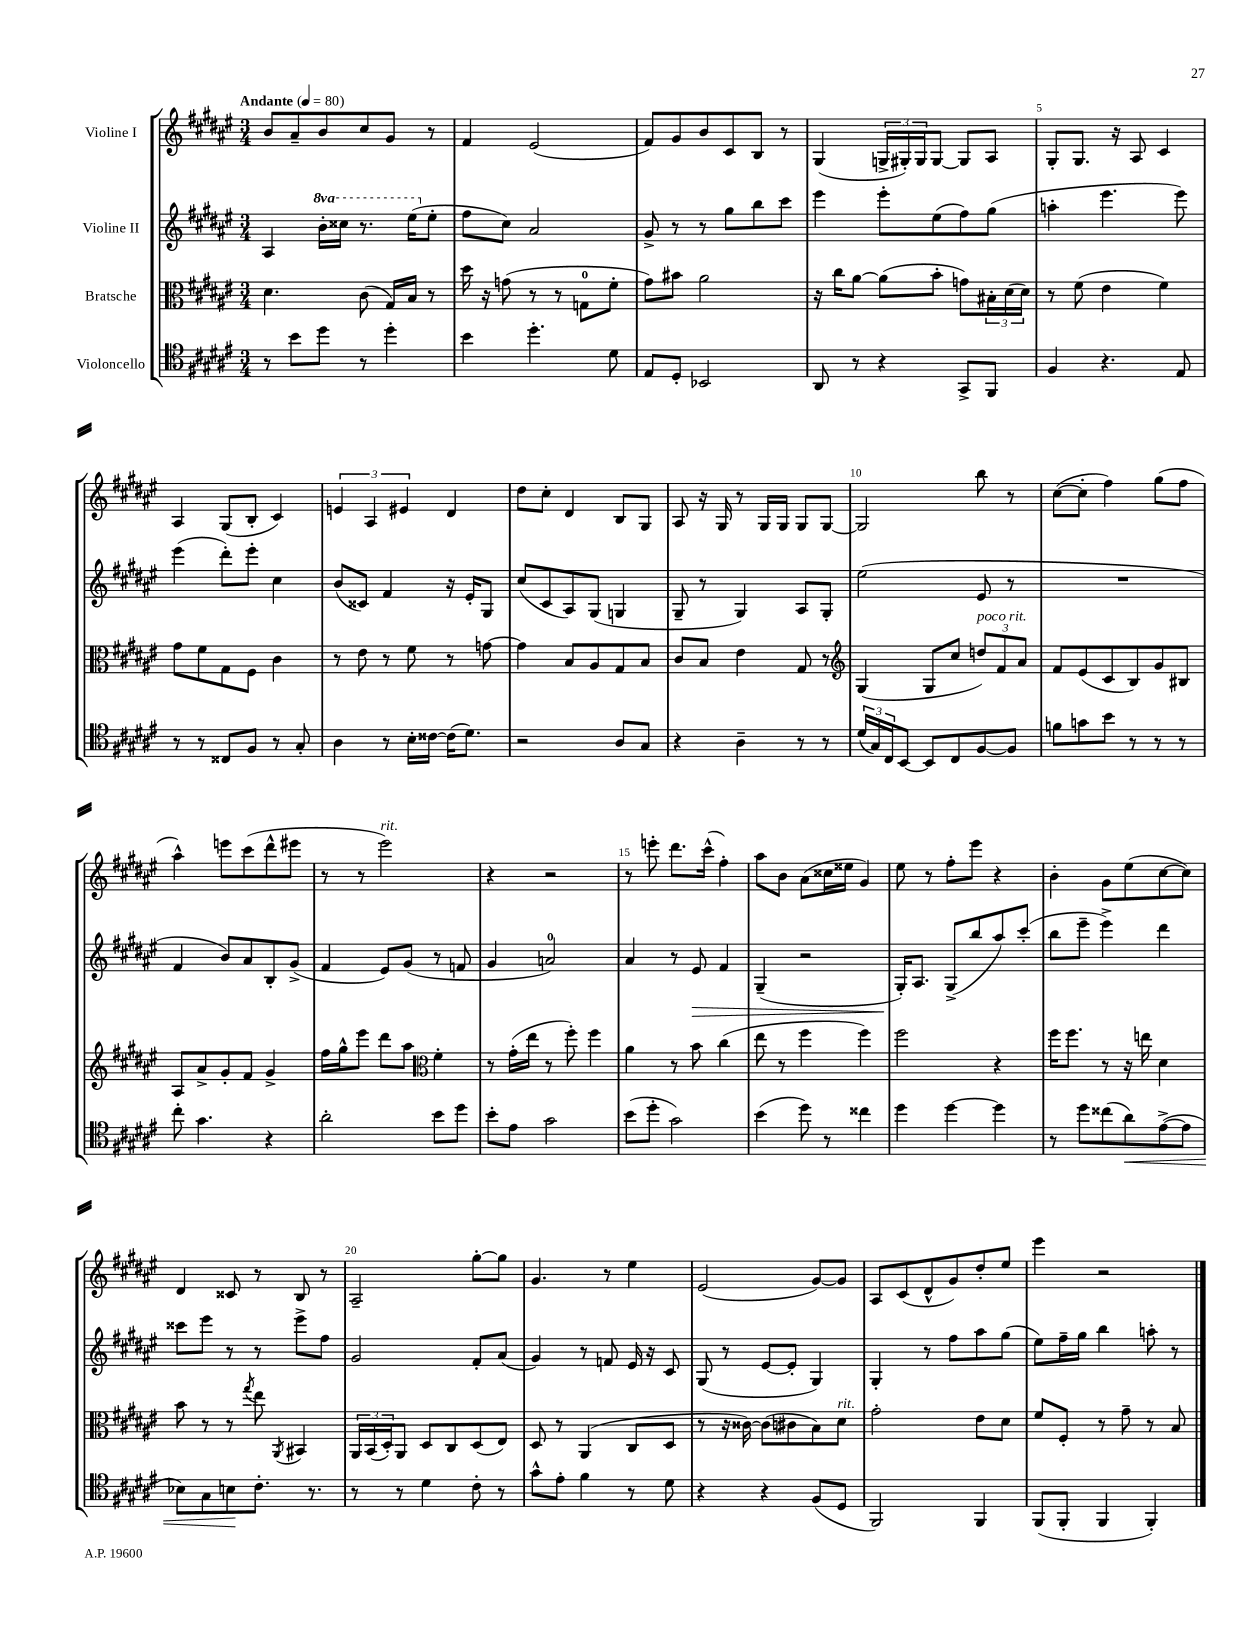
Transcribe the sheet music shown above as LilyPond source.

<<
\new StaffGroup <<
\new Staff = "s0" \with { instrumentName = "Violine I" } {
    \clef treble \key fis \major \numericTimeSignature \time 3/4 \tempo "Andante" 4 = 80
    b'8 ais'8-- b'8 cis''8 gis'8 r8 |
    fis'4 eis'2( |
    fis'8) gis'8 b'8 cis'8 b8 r8 |
    gis4( \tuplet 3/2 { g16-> gis16-.) gis16 } gis8~ gis8 ais8 |
    gis8-. gis8. r16 ais8 cis'4 |
    ais4 gis8( b8-. cis'4) |
    \tuplet 3/2 { e'4 ais4 eis'4 } dis'4 |
    dis''8 cis''8-. dis'4 b8 gis8 |
    ais8 r16 gis16 r8 gis16 gis16 gis8 gis8~ |
    gis2 b''8 r8 |
    cis''8~( cis''8-. fis''4) gis''8( fis''8 |
    ais''4-^) e'''8 cis'''8( dis'''8-^ eis'''8 |
    r8 r8 eis'''2^\markup { \italic "rit." }) |
    r4 r2 |
    r8 e'''8-. dis'''8. cis'''16-^( fis''4-.) |
    ais''8 b'8 ais'8( cisis''16 eisis''16 gis'4) |
    eis''8 r8 fis''8-. eis'''8 r4 |
    b'4-. gis'8 eis''8( cis''8~ cis''8) |
    dis'4 cisis'8 r8 b8 r8 |
    ais2-- gis''8~-. gis''8 |
    gis'4. r8 eis''4 |
    eis'2( gis'8~) gis'8 |
    ais8 cis'8( dis'8-^ gis'8) dis''8-. eis''8 |
    eis'''4 r2 \bar "|." |
}
\new Staff = "s1" \with { instrumentName = "Violine II" } {
    \clef treble \key fis \major \numericTimeSignature \time 3/4 \set Staff.ottavationMarkups = #ottavation-simple-ordinals
    ais4 \ottava #1 b''16-. cisis'''16 r8. eis'''16( \ottava #0 eis''8-. |
    fis''8 cis''8) ais'2 |
    gis'8-> r8 r8 gis''8 b''8 cis'''8 |
    eis'''4 eis'''8-. eis''8( fis''8) gis''8( |
    a''4-. eis'''4. eis'''8) |
    eis'''4( dis'''8-.) eis'''8-. cis''4 |
    b'8( cisis'8) fis'4 r16 eis'16-. gis8 |
    cis''8( cis'8 ais8) gis8( g4 |
    gis8-- r8 gis4) ais8 gis8-. |
    eis''2( eis'8 r8 |
    R2. |
    fis'4 b'8) ais'8 b8-. gis'8->( |
    fis'4 eis'8) gis'8( r8 f'8 |
    gis'4 a'2-0) |
    ais'4 r8 eis'8\> fis'4 |
    gis4--( r2 |
    gis16-.\!) ais8. gis8->( b''8 ais''8) cis'''8-.( |
    b''8 eis'''8-- eis'''4->) dis'''4 |
    cisis'''8 eis'''8 r8 r8 eis'''8-> fis''8 |
    gis'2 fis'8-. ais'8( |
    gis'4) r8 f'8 eis'16 r16 cis'8 |
    gis8( r8 eis'8~ eis'8-. gis4) |
    gis4-. r8 fis''8 ais''8 gis''8( |
    eis''8) fis''16-- gis''16 b''4 a''8-. r8 \bar "|." |
}
\new Staff = "s2" \with { instrumentName = "Bratsche" } {
    \clef alto \key fis \major \numericTimeSignature \time 3/4
    dis'4. cis'8( gis16) b16 r8 |
    dis''16 r16 g'8( r8 r8 g8-0 fis'8-. |
    gis'8) bis'8 ais'2 |
    r16 cis''16 ais'8~ ais'8( b'8-. g'8) \tuplet 3/2 { bis16-. dis'16( dis'16) } |
    r8 fis'8( eis'4 fis'4) |
    gis'8 fis'8 gis8 fis8 cis'4 |
    r8 eis'8 r8 fis'8 r8 g'8~ |
    g'4 b8 ais8 gis8 b8 |
    cis'8 b8 eis'4 gis8 r8 |
    \clef treble gis4( gis8 cis''8 \tuplet 3/2 { d''8^\markup { \italic "poco rit." }) fis'8 ais'8 } |
    fis'8 eis'8( cis'8 b8) gis'8 bis8 |
    ais8 ais'8-> gis'8-. fis'8 gis'4-> |
    fis''16 gis''16-^ eis'''8 dis'''8 ais''8 \clef alto fis'4-. |
    r8 gis'16-.( eis''16 r8 fis''8-.) fis''4 |
    ais'4 r8 b'8 cis''4( |
    eis''8 r8 fis''4 fis''4) |
    fis''2 r4 |
    fis''16 fis''8. r8 r16 e''16 dis'4 |
    b'8 r8 r8 \acciaccatura { gis''8 } eis''8 \acciaccatura { ais,8 } bis,4 |
    \tuplet 3/2 { ais,16 b,16( dis16-.) } ais,8 dis8 cis8 dis8( eis8) |
    dis8 r8 ais,4( cis8 dis8 |
    r8 r16 cisis'16~) cisis'8( cis'8 b8) dis'8^\markup { \italic "rit." } |
    gis'2-. eis'8 dis'8 |
    fis'8 fis8-. r8 gis'8-- r8 b8 \bar "|." |
}
\new Staff = "s3" \with { instrumentName = "Violoncello" } {
    \clef tenor \key fis \major \numericTimeSignature \time 3/4
    r8 b'8 dis''8 r8 dis''4-. |
    b'4 dis''4.-. dis'8 |
    eis8 dis8-. bes,2 |
    ais,8 r8 r4 gis,8-> fis,8 |
    fis4 r4. eis8 |
    r8 r8 cisis8 fis8 r8 gis8-. |
    ais4 r8 b16-. cisis'16~ cisis'16( dis'8.) |
    r2 ais8 gis8 |
    r4 ais4-- r8 r8 |
    \tuplet 3/2 { dis'16( gis16) cis16 } b,8~ b,8 cis8 fis8~ fis8 |
    f'8 g'8 b'8 r8 r8 r8 |
    cis''8-. gis'4. r4 |
    ais'2-. b'8 dis''8 |
    b'8-. eis'8 gis'2 |
    b'8( dis''8-. gis'2) |
    b'4( dis''8) r8 cisis''4 |
    dis''4 dis''4~ dis''4 |
    r8 dis''8 cisis''8( ais'8\<) eis'8~->( eis'8 |
    bes8) gis8 b8\! cis'8.-. r8. |
    r8 r8 dis'4 cis'8-. r8 |
    gis'8-^ eis'8-. fis'4 r8 dis'8 |
    r4 r4 fis8( dis8 |
    fis,2) fis,4 |
    fis,8( fis,8-. fis,4 fis,4-.) \bar "|." |
}
>>
>>
\layout { \context { \Score \override BarNumber.break-visibility = ##(#f #t #t) barNumberVisibility = #(every-nth-bar-number-visible 5) } }
